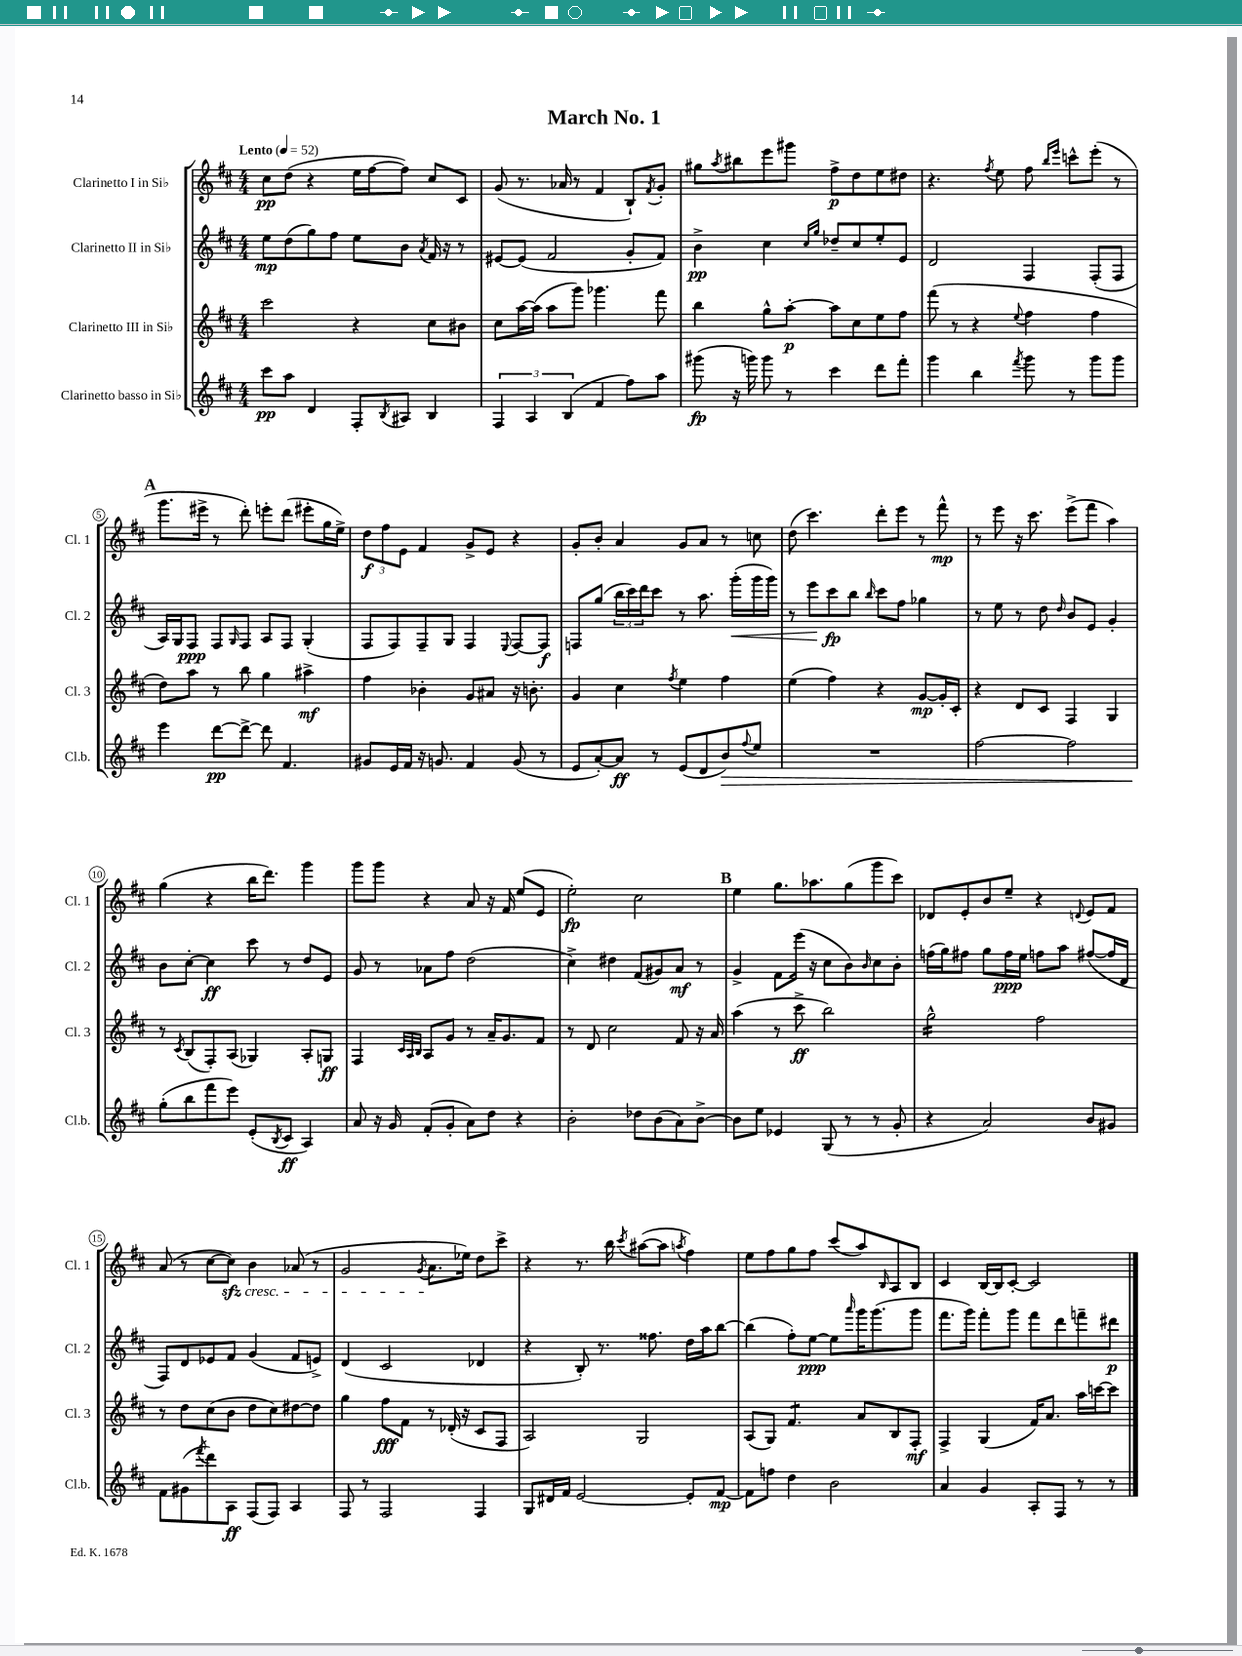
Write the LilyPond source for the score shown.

\header { title = "March No. 1" }
<<
\new StaffGroup <<
\new Staff = "s0" \with { instrumentName = "Clarinetto I in Sib" shortInstrumentName = "Cl. 1" } {
    \clef treble \key d \major \numericTimeSignature \time 4/4 \tempo "Lento" 4 = 52
    cis''8\pp d''8( r4 e''16 fis''16~ fis''8) cis''8 cis'8 |
    g'8( r8. aes'16 r8 fis'4 b8-!) \acciaccatura { fis'8 } g'8-. |
    gis''8 \acciaccatura { a''8 } bis''8 e'''8 gis'''8 fis''8->\p d''8 e''8 dis''8 |
    r4. \acciaccatura { fis''8 } e''8 fis''8 \grace { b''16 e'''16 } c'''8-^ e'''8-.( r8 |
    \mark \markup { \bold "A" } g'''8. eis'''16-> r8 d'''8-.) e'''8-. d'''8( eis'''8-. g''16 e''16->) |
    \tuplet 3/2 { d''8\f fis''8 e'8 } fis'4 g'8-> e'8 r4 |
    g'8-. b'8-. a'4 g'8 a'8 r8 c''8 |
    d''8( cis'''4.) d'''8-. e'''8 r8 fis'''8-^\mp |
    r8 e'''8 r16 cis'''8. e'''8->( fis'''8 a''4) |
    g''4( r4 b''16 d'''8.) g'''4 |
    g'''8 g'''8 r4 a'8 r16 fis'16 e''8( e'8 |
    e''2-.\fp) cis''2 |
    \mark \markup { \bold "B" } e''4 g''8. aes''8. g''8( g'''8 cis'''8) |
    des'8 e'8-. b'8 e''8-- r4 \appoggiatura { d'8 } e'8 fis'8 |
    a'8( r8 cis''8~ cis''8\sfz\cresc) b'4 aes'8( r8 |
    g'2 \acciaccatura { g'8 } a'8.\! ees''16) d''8 cis'''8-> |
    r4 r8. b''16 \acciaccatura { cis'''8 } ais''8~( ais''8 \acciaccatura { a''8 } fis''4) |
    e''8 fis''8 g''8 fis''8 cis'''8( a''8) \grace { b16 } a8 b8 |
    cis'4 b16~ b16 cis'8~-. cis'2 \bar "|." |
}
\new Staff = "s1" \with { instrumentName = "Clarinetto II in Sib" shortInstrumentName = "Cl. 2" } {
    \clef treble \key d \major \numericTimeSignature \time 4/4
    e''8\mp d''8( g''8) fis''8 e''8 b'8 \acciaccatura { a'8 } fis'16 r16 r8 |
    eis'8~ eis'8( fis'2 g'8-. fis'8) |
    b'4->\pp cis''4 \grace { cis''16 g''16 } des''8-- cis''8 e''8-. e'8 |
    d'2 fis4 fis8-.( fis8 |
    \mark \markup { \bold "A" } a16) g16 fis8\ppp fis8 \grace { g16 } fis8 a8 fis8 g4-.( |
    fis8 fis8) fis8-- g8 fis4 \appoggiatura { e8 } fis8~ fis8\f |
    f8 g''8( \tuplet 3/2 { b''16 cis'''16) d'''16 } cis'''8 r8 a''8. g'''16-.\<( g'''16 g'''16) |
    r8 e'''8\! cis'''8\fp b''8 \grace { b''16 } cis'''8 fis''8 ges''4 |
    r8 e''8 r8 d''8 \grace { d''16 } b'8 e'8 g'4-. |
    b'8 cis''8~-. cis''4\ff cis'''8 r8 d''8 e'8 |
    g'8 r8 aes'8 fis''8 d''2( |
    cis''4->) dis''4 fis'8( gis'8) a'8\mf r8 |
    \mark \markup { \bold "B" } g'4-> fis'8 e'''16( r16 cis''8 b'8) \grace { b'16 } cis''8 b'8-. |
    f''16( g''16) fis''8 g''8 fis''16\ppp e''16 f''8 a''8 fis''8~( fis''16 d'16 |
    fis8) d'8 ees'8 fis'8 g'4( fis'8 e'8->) |
    d'4( cis'2 des'4 |
    r4 b8-.) r8. fisis''8. d''16 a''16 b''8~ |
    b''4( fis''8-.) e''8~\ppp e''8 \grace { a'''16 } g'''16 g'''8.( g'''8 |
    fis'''8. g'''16) fis'''8-. g'''8 fis'''8 d'''8 f'''8-- dis'''8\p \bar "|." |
}
\new Staff = "s2" \with { instrumentName = "Clarinetto III in Sib" shortInstrumentName = "Cl. 3" } {
    \clef treble \key d \major \numericTimeSignature \time 4/4
    cis'''2 r4 cis''8 bis'8 |
    cis''8 a''16~ a''16( a''8 g'''8) ges'''4. fis'''8 |
    b''4 g''8-^ a''8~-.\p a''8 cis''8 e''8 fis''8 |
    fis'''8( r8 r4 \appoggiatura { e''8 } fis''4 fis''4 |
    \mark \markup { \bold "A" } d''8) a''8 r8 b''8 g''4 ais''4->\mf |
    fis''4 bes'4-. g'8 ais'8 r16 b'8.-. |
    g'4 cis''4 \acciaccatura { fis''8 } e''4 fis''4 |
    e''4( fis''4) r4 g'8~\mp g'16-. cis'16-. |
    r4 d'8 cis'8 fis4 g4 |
    r8 \acciaccatura { cis'8 } b8( fis8-.) a8( ges4) a8-. g8\ff |
    fis4 \grace { cis'32 a32 b32 } a8 g'8 r8 a'16-- g'8. fis'8 |
    r8 d'8 cis''2 fis'8 r16 a'16 |
    \mark \markup { \bold "B" } a''4( r8 cis'''8->\ff b''2) |
    g''2:16-^ fis''2 |
    r8 d''8 cis''8( b'8 d''8 cis''8) dis''8~ dis''8 |
    g''4 fis''8\fff fis'8 r8 des'16-.( r16 cis'8 fis8 |
    a2) g2 |
    a8( g8) fis'4.:8 a'8 b8 fis8-.\mf |
    fis4-> g4( fis'16) a'8. a''16 c'''16~ c'''8 \bar "|." |
}
\new Staff = "s3" \with { instrumentName = "Clarinetto basso in Sib" shortInstrumentName = "Cl.b." } {
    \clef treble \key d \major \numericTimeSignature \time 4/4
    cis'''8\pp a''8 d'4 fis8-. \acciaccatura { b8 } ais8 b4 |
    \tuplet 3/2 { fis4 a4 b4( } fis'4 fis''8) a''8 |
    gis'''8\fp( r16 g'''16) g'''8 r8 cis'''4 d'''8 fis'''8-. |
    g'''4 b''4 \acciaccatura { fis'''8 } g'''8 r8 g'''8 g'''8 |
    \mark \markup { \bold "A" } e'''4 d'''8~\pp d'''8~-> d'''8 fis'4. |
    gis'8 e'16 fis'16 r16 g'8. fis'4 g'8( r8 |
    e'8 a'8~-.) a'8\ff r8 e'8( d'8 b'8\>) \appoggiatura { fis''8 } e''8 |
    R1 |
    fis''2~ fis''2 |
    g''8-.\!( b''8 fis'''8 e'''8) e'8-.( \acciaccatura { b8 } cis'8\ff a4) |
    a'8 r16 g'16 fis'8-.( g'8-. a'8) d''8 r4 |
    b'2-. des''8 b'8( a'8) b'8~-> |
    \mark \markup { \bold "B" } b'8 e''8 ees'4 g8( r8 r8 g'8-. |
    r4 a'2) b'8 gis'8 |
    fis'8 gis'8( \acciaccatura { fis'''8 } d'''8) a8\ff fis8( fis8) a4 |
    fis8 r8 fis2 fis4 |
    g8 dis'16 fis'16 e'2~ e'8-. fis'8~\mp |
    fis'8 f''8 d''4 b'2 |
    a'4 g'4 a8-. fis8 r8 r8 \bar "|." |
}
>>
>>
\layout { \context { \Score \override BarNumber.stencil = #(make-stencil-circler 0.1 0.3 ly:text-interface::print) } }
